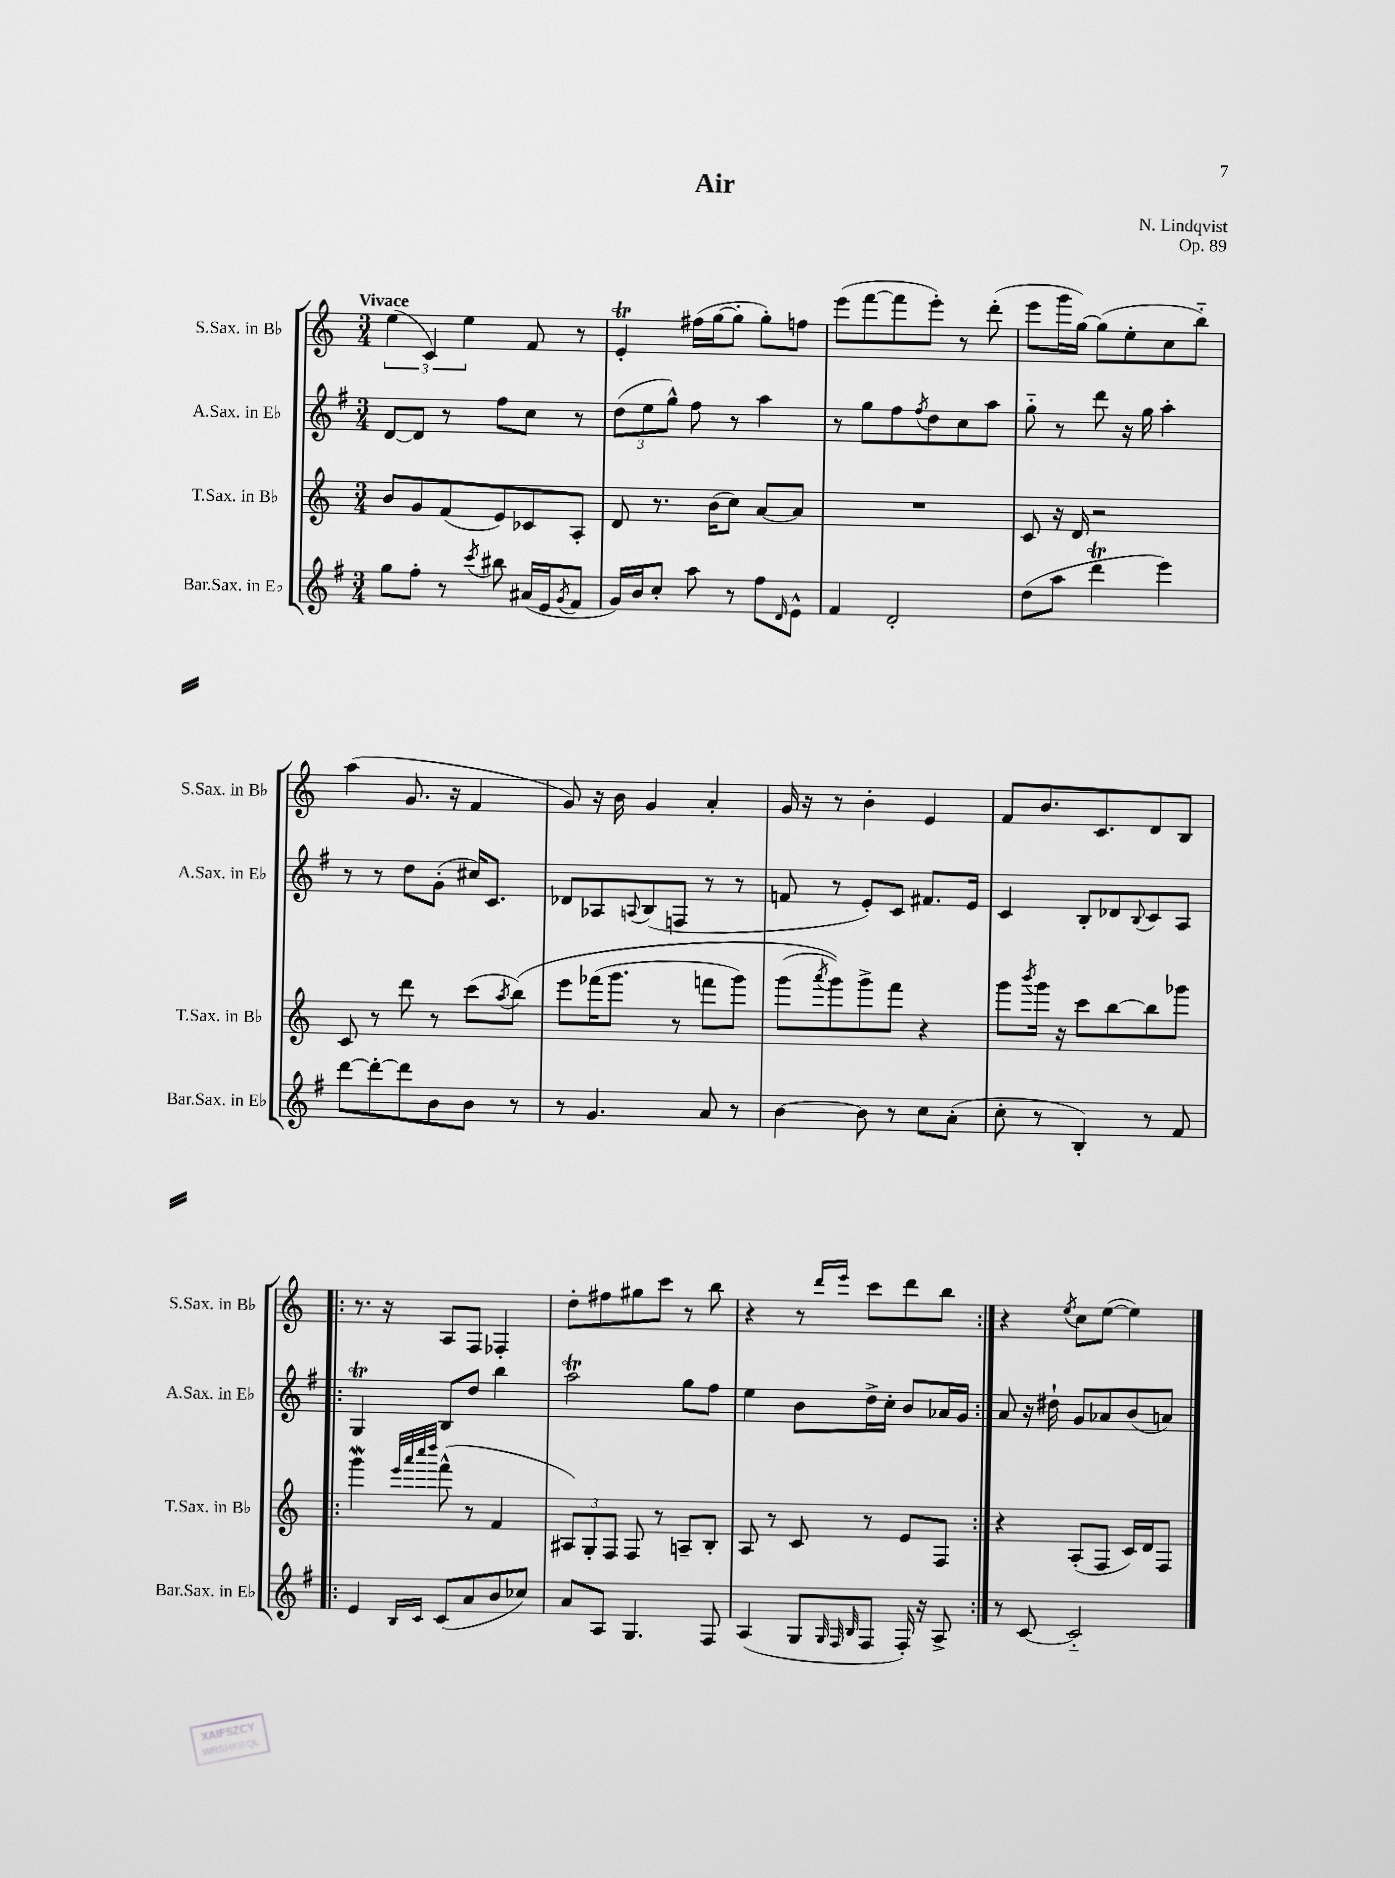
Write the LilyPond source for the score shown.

\header { title = "Air" composer = "N. Lindqvist" opus = "Op. 89" }
<<
\new StaffGroup <<
\new Staff = "s0" \with { instrumentName = "S.Sax. in Bb" shortInstrumentName = "S.Sax. in Bb" } {
    \clef treble \key c \major \numericTimeSignature \time 3/4 \tempo "Vivace"
    \tuplet 3/2 { e''4( c'4) e''4 } f'8 r8 |
    e'4-.\trill fis''16( g''16~ g''8-. g''8-.) f''8 |
    e'''8( f'''8~ f'''8 e'''8-.) r8 d'''8-.( |
    e'''8 g'''16 g''16~) g''8( e''8-. c''8 b''8-_) |
    a''4( g'8. r16 f'4 |
    g'8) r16 b'16 g'4 a'4-. |
    g'16 r16 r8 b'4-. e'4 |
    f'8 b'8. c'8. d'8 b8 |
    \repeat volta 2 { r8. r16 a8 f8 fes4-. |
    d''8-. fis''8 gis''8 c'''8 r8 b''8 |
    r4 r8 \grace { d'''16 e'''16 } c'''8 d'''8 b''8 | }
    r4 \acciaccatura { e''8 } c''8 e''8~( e''4) \bar "|." |
}
\new Staff = "s1" \with { instrumentName = "A.Sax. in Eb" shortInstrumentName = "A.Sax. in Eb" } {
    \clef treble \key g \major \numericTimeSignature \time 3/4
    d'8~ d'8 r8 fis''8 c''8 r8 |
    \tuplet 3/2 { d''8( e''8 g''8-^) } fis''8 r8 a''4 |
    r8 g''8 fis''8 \acciaccatura { fis''8 } d''8 c''8 a''8 |
    g''8-_ r8 d'''8 r16 g''16 a''4-. |
    r8 r8 d''8 g'8-.( cis''16) c'8. |
    des'8 aes8 \appoggiatura { a8 } b8( f8 r8 r8 |
    f'8 r8 e'8-.) c'8 fis'8. e'16 |
    c'4 b8-. des'8 \appoggiatura { b8 } c'8 a8 |
    \repeat volta 2 { g4\trill b8 d''8 b''4 |
    a''2\trill g''8 fis''8 |
    e''4 b'8 d''16-> c''16-. b'8 aes'16 g'16 | }
    a'8 r16 dis''16-! g'8 aes'8 b'8( a'8) \bar "|." |
}
\new Staff = "s2" \with { instrumentName = "T.Sax. in Bb" shortInstrumentName = "T.Sax. in Bb" } {
    \clef treble \key c \major \numericTimeSignature \time 3/4
    b'8 g'8 f'8( e'8) ces'8 a8-. |
    d'8 r8. b'16( c''8) a'8~ a'8 |
    R2. |
    c'8 r16 d'16 r2 |
    c'8 r8 d'''8 r8 c'''8( \acciaccatura { a''8 } b''8)\( |
    e'''8 fes'''16( g'''8. r8 f'''8 g'''8) |
    g'''8( \acciaccatura { a'''8 } g'''8)\) g'''8-> f'''8 r4 |
    g'''8 \acciaccatura { b'''8 } g'''16 r16 c'''8 b''8~ b''8 ges'''8 |
    \repeat volta 2 { g'''4\mordent \grace { e'''32 a'''32 c''''32 d''''32 } f'''8-^( r8 f'4 |
    \tuplet 3/2 { ais8) g8-. f8 } f8 r8 a8-- b8-. |
    a8 r8 c'8 r8 e'8 f8 | }
    r4 a8-.( f8 c'16) d'16 f8 \bar "|." |
}
\new Staff = "s3" \with { instrumentName = "Bar.Sax. in Eb" shortInstrumentName = "Bar.Sax. in Eb" } {
    \clef treble \key g \major \numericTimeSignature \time 3/4
    g''8 fis''8-. r8 \acciaccatura { c'''8 } bis''8 ais'16( e'16 \acciaccatura { g'8 } fis'8 |
    g'16) b'16 c''8-. a''8 r8 fis''8 \grace { d'16 } e'8-^ |
    fis'4 d'2-. |
    d''8( a''8 d'''4\trill e'''4) |
    d'''8~ d'''8~-. d'''8 b'8 b'8 r8 |
    r8 g'4. a'8 r8 |
    b'4~ b'8 r8 c''8 a'8-.( |
    c''8-. r8 b4-.) r8 fis'8 |
    \repeat volta 2 { e'4 \grace { b16 c'16 } c'8( a'8 b'8 ces''8) |
    a'8 a8 g4. fis8 |
    a4( g8 \grace { g32 fis32 b32 } fis8 fis16-.) r16 a8-> | }
    r8 c'8~ c'2-_ \bar "|." |
}
>>
>>
\layout { \context { \Score \remove "Bar_number_engraver" } }
